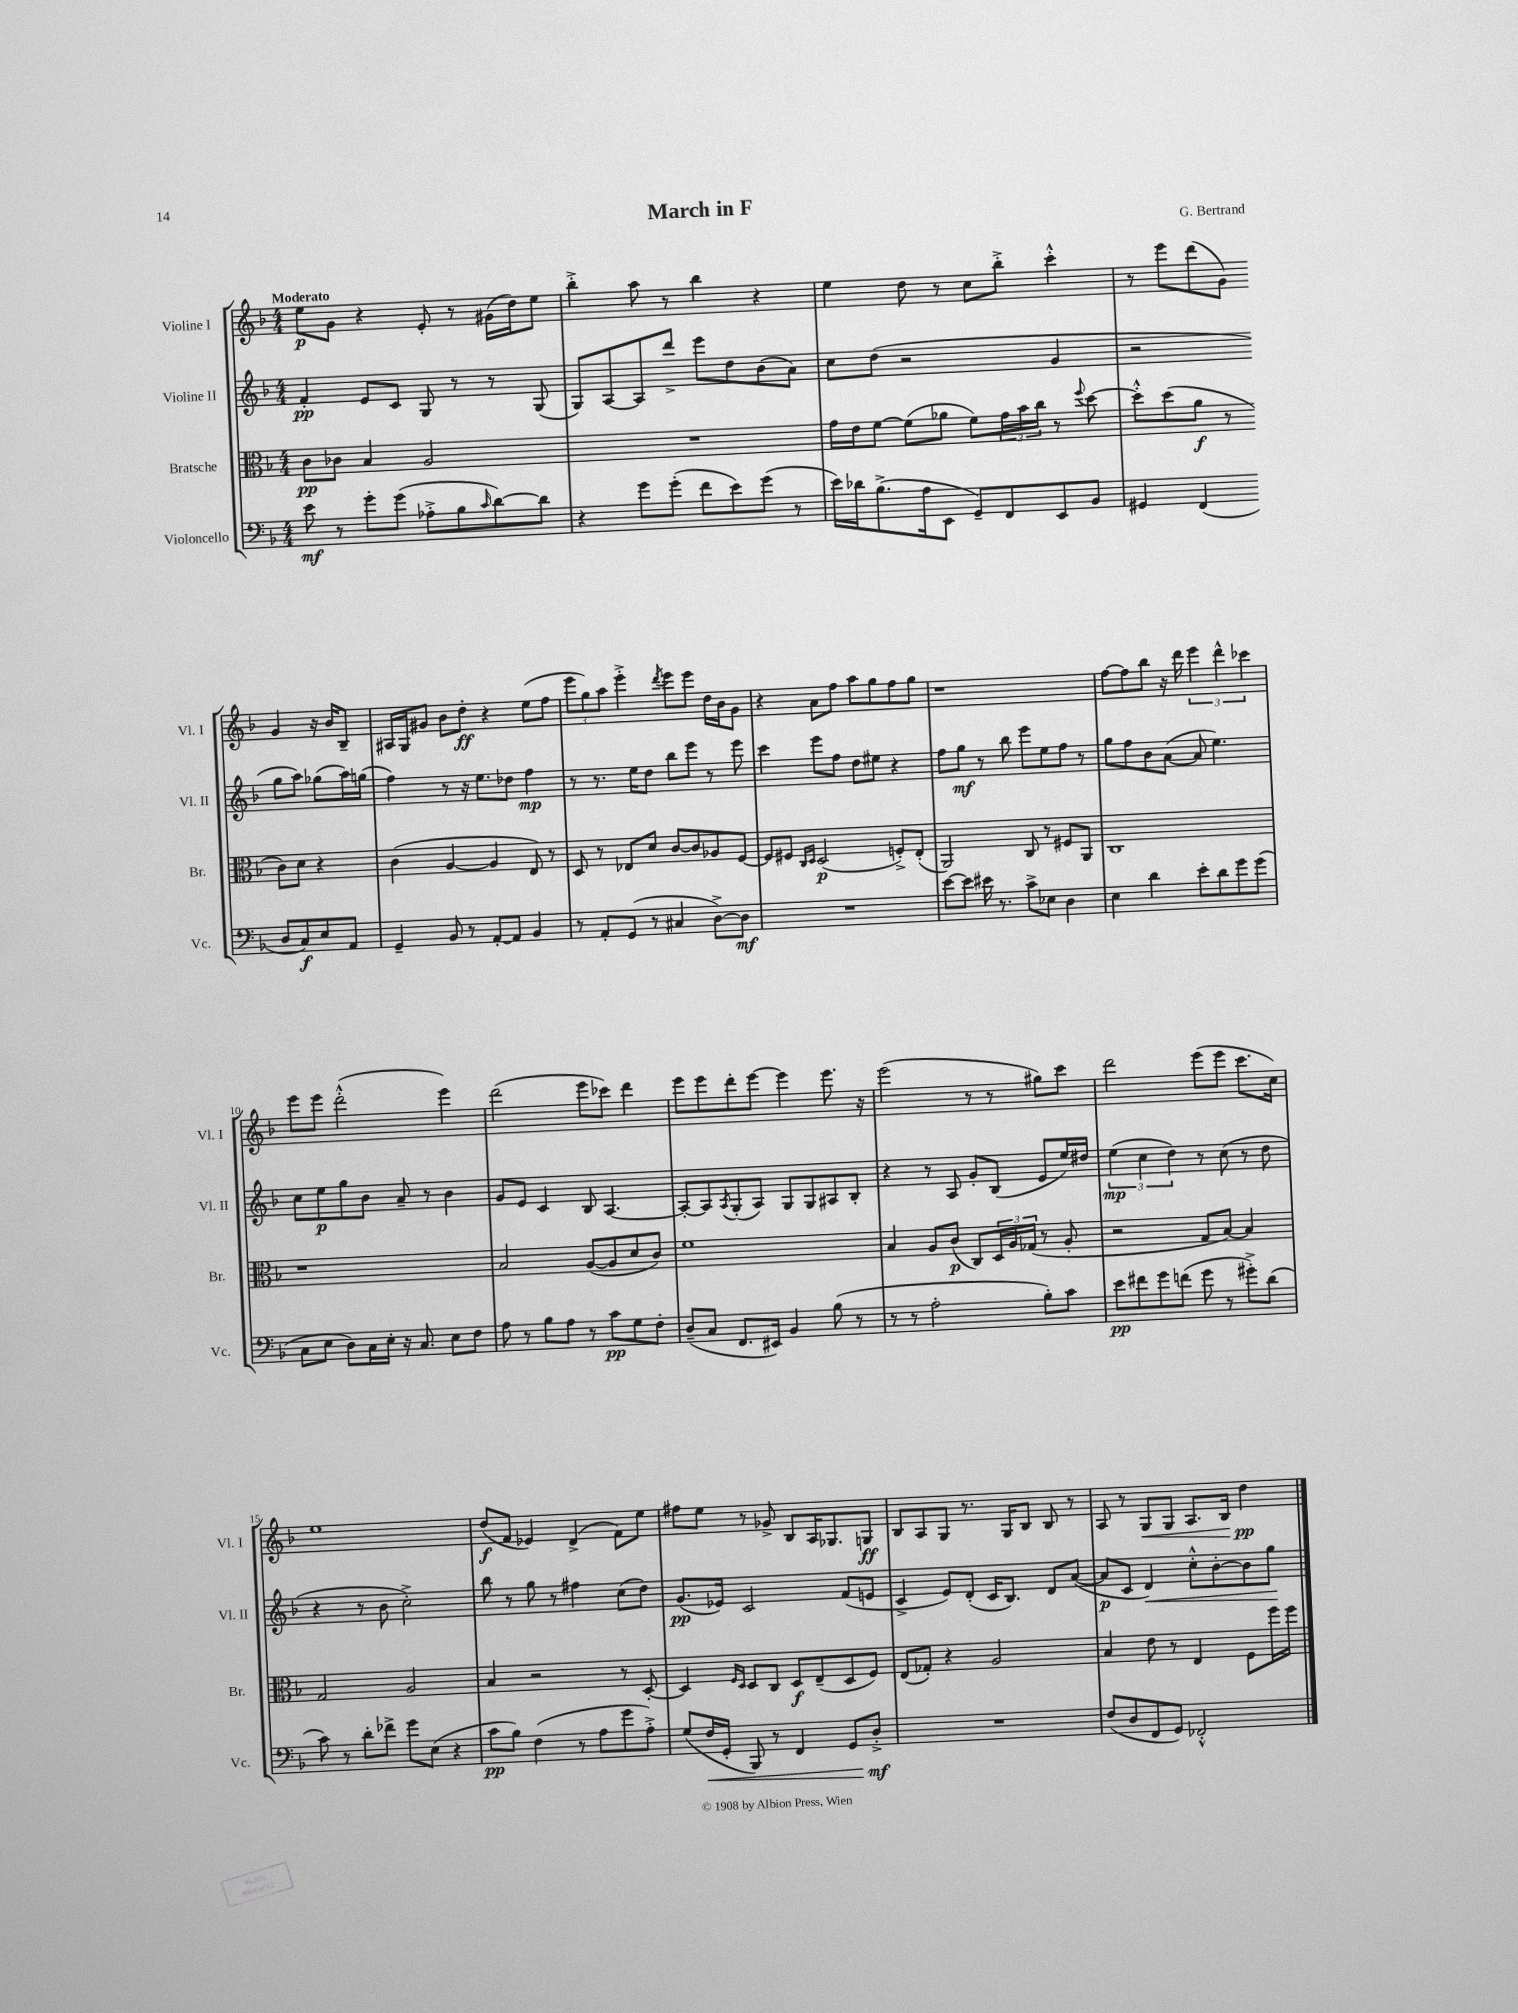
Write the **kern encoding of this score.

**kern	**kern	**kern	**kern
*staff4	*staff3	*staff2	*staff1
*clefF4	*clefC3	*clefG2	*clefG2
*k[b-]	*k[b-]	*k[b-]	*k[b-]
*M4/4	*M4/4	*M4/4	*M4/4
8e\	8c\L	4f'/	8ee\L
8r	8c-\J	.	8g\J
8g'\L	4B-/	8e/L	4r
(8g\J	.	8c/J	.
8A-'^\L	2A/	8G/	8e'/
8B-\	.	8r	8r
16qqc/	.	.	.
[8d\)	.	8r	(16g#\LL
.	.	.	16dd\J)
8d\]J	.	(8G/	8ee\J
=	=	=	=
4r	1r	8G/L)	4bb-'^\
.	.	[8A/	.
8g\L	.	8A/]	8aa\
(8g'\J	.	8ddd^/J	8r
8f\L	.	8eee\L	4bb-\
8e\)	.	8dd\	.
(8g\J	.	(8b-\	4r
8r	.	8a\J)	.
=	=	=	=
16e\LL)	16g\LL	8cc\L	4ee\
16d-\J	16e\J	.	.
(8.B-^\	[8f\J	(8dd\J	.
.	(8f\]L	2r	8dd\
16A\k	.	.	.
8EE\J	8a-\J	.	8r
8GG~/L)	8f\L)	.	8cc\L
8FF/	24g\L	.	8bb-'^\J
.	24b-\	.	.
.	24cc\JJ	.	.
8EE/	8r	4g/	4ccc'^^\
.	8qqff/	.	.
8BB-/J	[8dd\	.	.
=	=	=	=
4GG#/	8dd'^^\]L	2r	8r
.	(8dd\	.	8eee\L
(4FF/	8a\J	.	(8ddd\
.	8r	.	8g\J)
8D/L	8c\L)	8gg\L	4g/
8C/)	8d\J	8aa\J)	.
8E/	4r	(8gg-\L	16r
.	.	.	16b-/LK
8AA/J	.	16aa\L)	8B-~/J
.	.	(16gg\JJ	.
=	=	=	=
4GG~/	(4c\	4ff\)	16A#/LL
.	.	.	16G/J
.	.	.	8g#/J
8BB-/	[4A/	8r	8b-\L
8r	.	16r	8dd'\J
.	.	8.ee\L	.
[8AA'/L	4A/]	.	4r
8AA/]J	.	8dd-\J	.
4BB-/	8E/)	4ff\	(8ee\L
.	8r	.	8ff\J
=	=	=	=
8r	8D/	8r	12eee\L
.	.	.	12gg\)
8AA'/L	8r	8.r	.
.	.	.	12aa\J
(8GG/J	8E-/L	.	4eee'^\
.	.	16ee\LK	.
8r	8d/J	8dd\J	.
.	.	.	8qddd/
4C#/	[8c/L	8bb-\L	8eee\L
.	8c/]	8eee\J	8eee\J
[8D^\L)	8A-/	8r	16dd\LL
.	.	.	16b-\J
8D\]J	[8F/J	8eee\	8g\J
=	=	=	=
1r	8F/]L	4ccc\	4r
.	8F#/J	.	.
.	16qqC/LL	.	.
.	16qqD/JJ	.	.
.	(2D/	8eee\L	8a\L
.	.	8ff\J	8ff\J
.	.	8dd\L	8aa\L
.	.	8ee#\J	8gg\
.	8F'^/L)	4r	8ff\
.	(8E'/J	.	8gg\J
=	=	=	=
[8e\L	2AA/)	8ff\L	1r
8e\]J	.	8gg\J	.
16e#\	.	8r	.
8.r	.	.	.
.	.	8bb-\	.
8c^\L	8C/	8eee\L	.
8E-\J	8r	8ee\	.
4D\	8F#/L	8ff\J	.
.	8AA/J	8r	.
=	=	=	=
4E\	1C	8gg\L	[8ff\L
.	.	8ff\	8ff\]
4d\	.	8b-\	8bb-\J
.	.	([8a\J	16r
.	.	.	16ddd\
8e'\L	.	8a/]	6eee\
8d\	.	4.ee\)	.
.	.	.	6ddd^^\
8g\	.	.	.
.	.	.	6ccc-\
(8g\J	.	.	.
=	=	=	=
8C\L	1r	8cc\L	8eee\L
8E\J	.	8ee\	8eee\J
8D\L)	.	8gg\	(2ddd'^^\
16C\L	.	8b-\J	.
16E'\JJ	.	.	.
16r	.	8a~/	.
8.C/	.	.	.
.	.	8r	.
8E\L	.	4b-\	4eee\)
8F\J	.	.	.
=	=	=	=
8A\	2B-/	8g/L	(2ddd\
8r	.	8e/J	.
8B-\L	.	4c/	.
8A\J	.	.	.
8r	([8A/L	8B-/	8eee\L
8c\L	8A/]	[4.A/	8ccc-\J)
8G\	8d/	.	4ddd\
8F'\J	8c/J)	.	.
=	=	=	=
(8D~/L	1f	8A'/_L	8eee\L
8C/J	.	8A/]	8eee\
.	.	8qA/	.
8.FF/L	.	(8G'/	8ddd'\
.	.	8A/J)	[8eee\J
16EE#/Jk)	.	.	.
4BB-/	.	8G/L	4eee\]
.	.	8G/	.
(8B-\	.	8A#/	8.eee\
8r	.	8B-'/J	.
.	.	.	16r
=	=	=	=
8r	4B-/	4r	(2eee\
8r	.	.	.
2A'\	8A/L	8r	.
.	(8c/J	8A/	.
.	8C/L)	8g'/L	8r
.	24D/L	(8B-/J	8r
.	24A/	.	.
.	(24G-/JJ	.	.
8B-'\L)	8r	8e/L	8gg#\L)
8c\J	8A'/	16ee/L)	8ccc\J
.	.	16dd#/JJ	.
=	=	=	=
8e\L	2r	(6ee\	2ddd\
8f#\	.	.	.
.	.	6cc\	.
8g\	.	.	.
.	.	6dd\)	.
(8f\J	.	.	.
8g\	8G/L	8r	(8eee\L
8r	[8B-/J)	(8cc\	8eee\J
8g#'^\L)	4B-/]	8r	8.ccc\L
(8d\J	.	8dd\	.
.	.	.	16cc\Jk)
=	=	=	=
8c\)	2G/	4r	1ee
8r	.	.	.
8d'\L	.	8r	.
8f-^\J	.	8b-\	.
8g\L	2A/	2cc'^\)	.
(8E\J	.	.	.
4r	.	.	.
=	=	=	=
8c\L	4B-/	8bb-\	(8dd/L
8B-\J)	.	8r	8f/J
(4F\	2r	8gg\	4e-/)
.	.	8r	.
8r	.	4ff#\	(4d^/
8A\L	.	.	.
8g\	8r	(8cc\L	8f\L)
8A'^\J)	[8D'/	8dd\J)	8ee\J
=	=	=	=
(8G/L	4D/]	(8.g/L	8ff#\L
16F/L	.	.	8ee\J
16GG'/JJ	.	16e-/Jk)	.
.	16qqF/LL	.	.
.	16qqD/JJ	.	.
8BBB-/)	8D/L	2c/	8r
8r	8C/J	.	8g-^/
4FF/	8D/L	.	8B-/L
.	(8E~/	.	16A/K
.	.	.	8.G-/
8GG/L	8D/	(8f/L	.
8D'^/J	8F/J)	8e/J	8G/J
=	=	=	=
1r	(8E/L	4c^/	8B-/L
.	8G-'/J)	.	8A/
.	4r	8e/L)	8G/J
.	.	(8d'/J	8.r
.	2A/	16c/LK	.
.	.	8.B-/J)	16G/LK
.	.	.	8B-/J
.	.	8d/L	8B-/
.	.	([8a/J	8r
=	=	=	=
(8F/L	4B-/	8a/]L	8A/
8D/	.	8c/J	8r
8FF/	8e\	4d/)	8G/L
8GG/J)	8r	.	8G/J
2FF-'^^/	4E/	8cc'^^\L	8.A/L
.	.	[8b-'\	.
.	.	.	16B-/Jk
.	8F\L	8b-\]	4dd\
.	16ff\L	8gg\J	.
.	16ff\JJ	.	.
==	==	==	==
*-	*-	*-	*-
